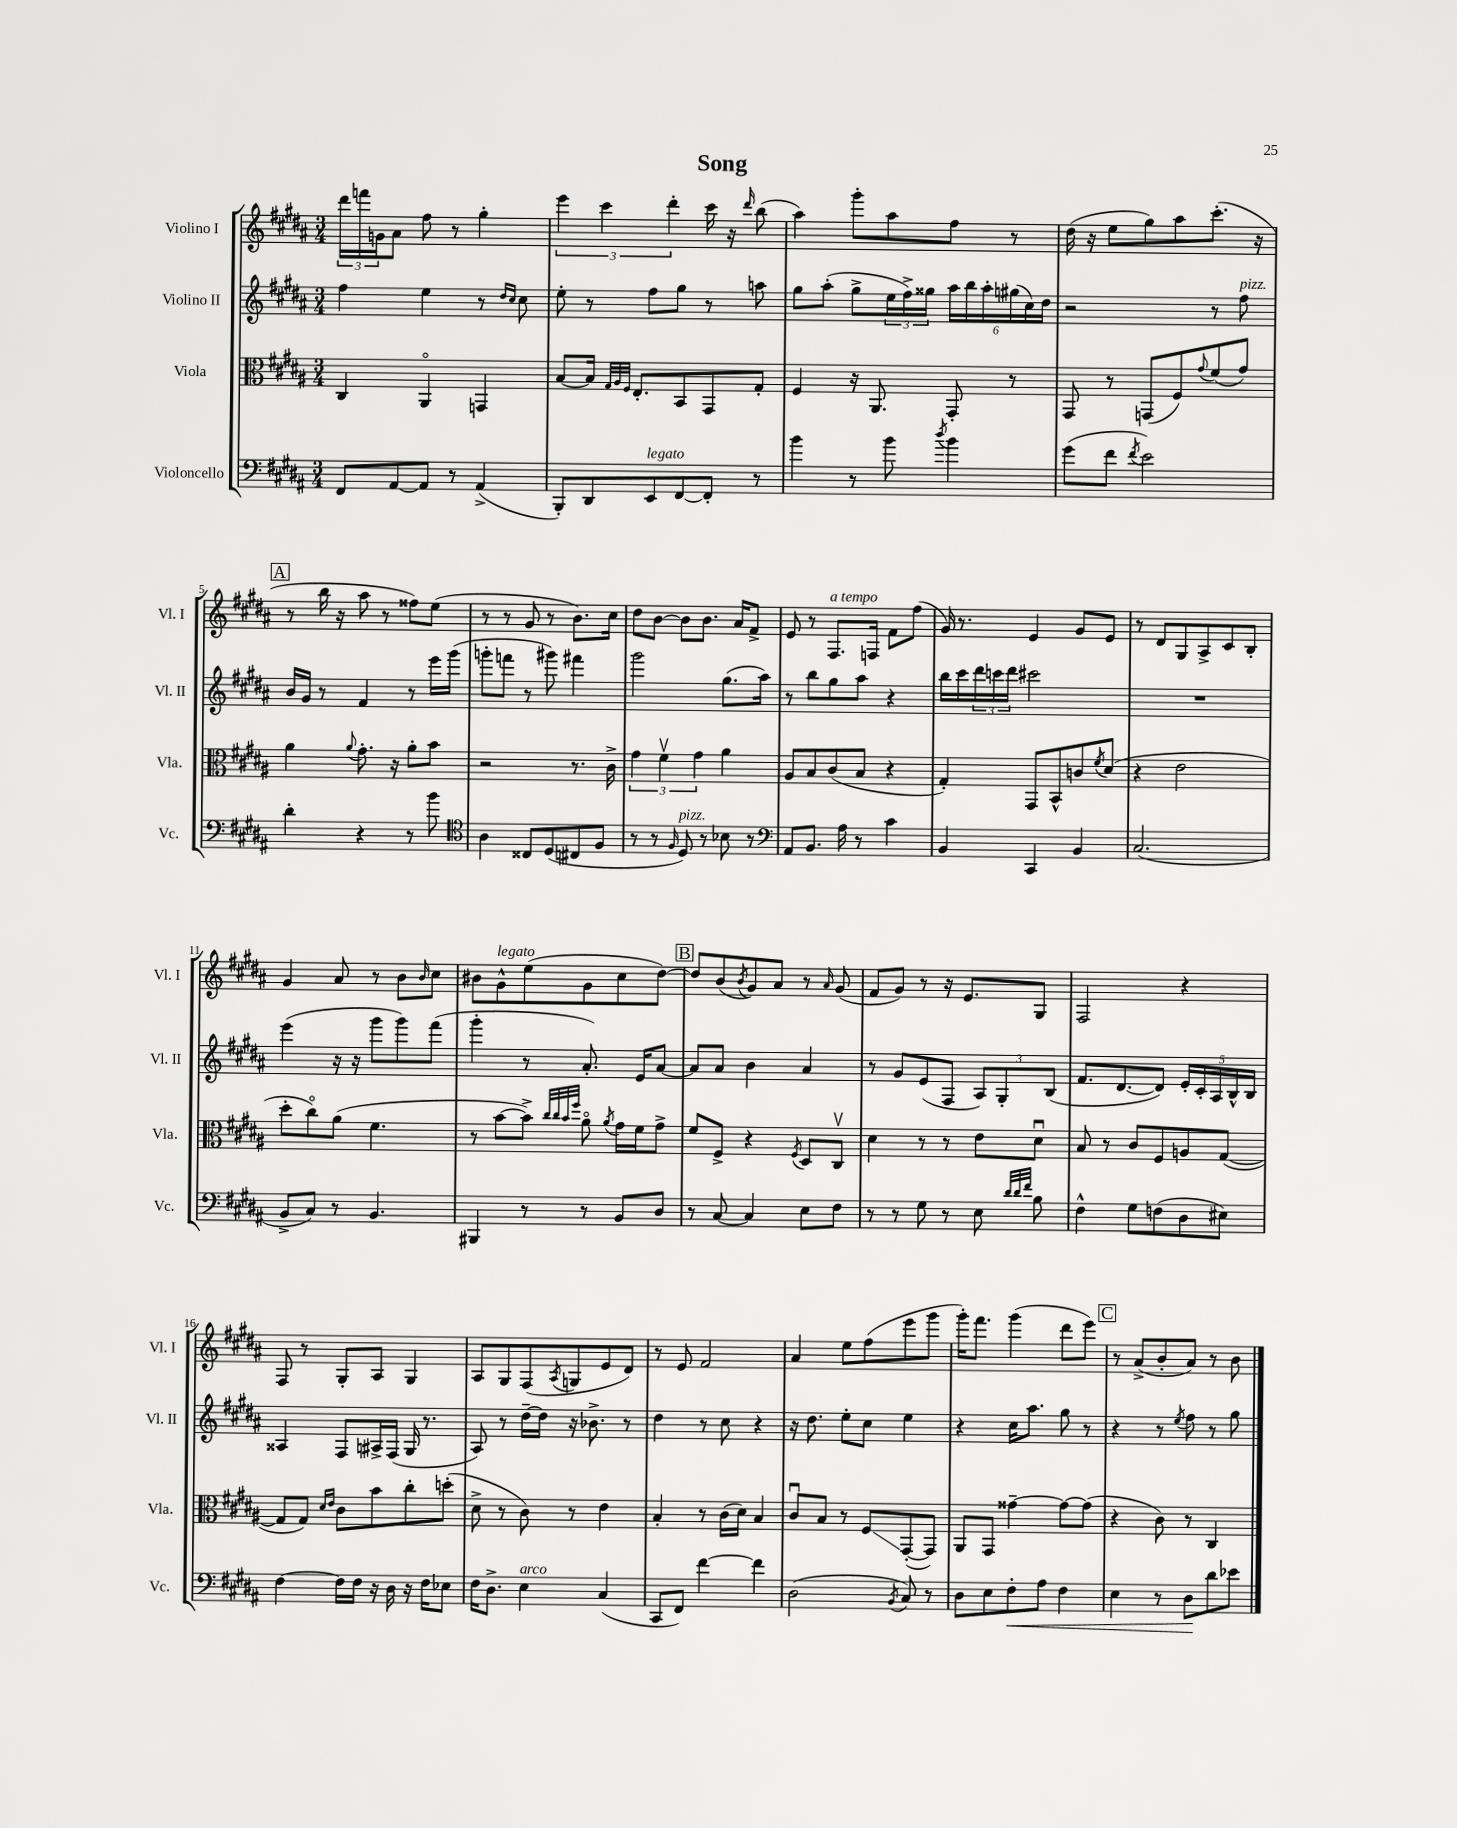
\header { title = "Song" }
<<
\new StaffGroup <<
\new Staff = "s0" \with { instrumentName = "Violino I" shortInstrumentName = "Vl. I" } {
    \clef treble \key b \major \numericTimeSignature \time 3/4
    \tuplet 3/2 { dis'''16 f'''16 g'16 } ais'8 fis''8 r8 gis''4-. |
    \tuplet 3/2 { e'''4 cis'''4 dis'''4-. } cis'''16 r16 \grace { dis'''16 } b''8( |
    ais''4) gis'''8-. ais''8 fis''8 r8 |
    dis''16( r16 e''8 gis''8) ais''8 cis'''8.-.( r16 |
    \mark \markup { \box "A" } r8 b''16 r16 ais''8 r8 fisis''8) e''8( |
    r8 r8 gis'8 r8 b'8.) cis''16 |
    dis''8 b'8~ b'8 b'8. ais'16 fis'8-> |
    e'8 r8 fis8.^\markup { \italic "a tempo" } f16 fis'8 fis''8( |
    gis'16) r8. e'4 gis'8 e'8 |
    r8 dis'8 gis8 ais8-> cis'8 b8-. |
    gis'4 ais'8 r8 b'8 \grace { b'16 } cis''8 |
    bis'8 gis'8-^^\markup { \italic "legato" } e''8( gis'8 cis''8 dis''8~) |
    \mark \markup { \box "B" } dis''8 b'8( \acciaccatura { b'8 } gis'8) ais'8 r8 \grace { ais'16 } gis'8( |
    fis'8 gis'8) r8 r16 e'8. gis8 |
    fis2 r4 |
    fis8 r8 gis8-. ais8 gis4 |
    ais8 gis8 fis8( \acciaccatura { ais8 } g8 e'8 dis'8) |
    r8 e'8 fis'2 |
    ais'4 e''8 fis''8( e'''8 gis'''8 |
    gis'''16-.) fis'''8. gis'''4( dis'''8 e'''8) |
    \mark \markup { \box "C" } r8 ais'8->( b'8-. ais'8) r8 b'8 \bar "|." |
}
\new Staff = "s1" \with { instrumentName = "Violino II" shortInstrumentName = "Vl. II" } {
    \clef treble \key b \major \numericTimeSignature \time 3/4
    fis''4 e''4 r8 \grace { dis''16 cis''16 } cis''8 |
    e''8-. r8 fis''8 gis''8 r8 a''8 |
    gis''8 ais''8-.( gis''8-> \tuplet 3/2 { e''16 fis''16->) gisis''16 } \tuplet 6/4 { ais''16 b''16 ais''16-. gis''16( cis''16) dis''16 } |
    r2 r8 fis''8^\markup { \italic "pizz." } |
    \mark \markup { \box "A" } b'16 gis'16 r8 fis'4 r8 e'''16 gis'''16( |
    g'''8-. f'''8 r8 gis'''8) fis'''4 |
    gis'''2 gis''8.( ais''16) |
    r8 b''8 gis''8 ais''8 r4 |
    b''16 cis'''16 \tuplet 3/2 { dis'''16 c'''16 dis'''16 } cis'''2 |
    R2. |
    e'''4( r16 r16 gis'''8 gis'''8) fis'''8( |
    gis'''4-. r8 ais'8.-.) e'16 ais'8~ |
    \mark \markup { \box "B" } ais'8 ais'8 b'4 ais'4 |
    r8 gis'8 e'8( fis8 \tuplet 3/2 { ais8) gis8-. b8( } |
    fis'8. dis'8.~ dis'8) \tuplet 5/4 { e'16-. cis'16-. ais16 b16-^ b16 } |
    aisis4 fis8 ais16-> fis16( gis16 r8. |
    ais8) r8 dis''16~-- dis''16 r16 bes'8.-> r8 |
    dis''4 r8 cis''8 r4 |
    r16 dis''8. e''8-. cis''8 e''4 |
    r4 cis''16 ais''8. gis''8 r8 |
    \mark \markup { \box "C" } r4 r8 \acciaccatura { e''8 } fis''8 r8 gis''8 \bar "|." |
}
\new Staff = "s2" \with { instrumentName = "Viola" shortInstrumentName = "Vla." } {
    \clef alto \key b \major \numericTimeSignature \time 3/4
    cis4 ais,4\flageolet g,4 |
    b8~ b16 \grace { gis32 ais32 fis32 } e8.-. b,8 gis,8 gis8-. |
    fis4 r16 ais,8. gis,8-. r8 |
    gis,8 r8 g,8( fis8) \appoggiatura { gis'8 } fis'8( gis'8) |
    \mark \markup { \box "A" } ais'4 \appoggiatura { ais'8 } gis'8.-. r16 ais'8-. b'8 |
    r2 r8. cis'16-> |
    \tuplet 3/2 { gis'4 fis'4\upbow gis'4 } ais'4 |
    ais8 b8 cis'8( b8 r4 |
    gis4-.) gis,8 b,8-^ c'8 \acciaccatura { fis'8 } dis'8( |
    r4 e'2 |
    dis''8-. cis''8\flageolet) ais'8( fis'4. |
    r8 b'8~ b'8->) \grace { cis''32 cis''32 b'32 fis''32 } ais'8\flageolet \acciaccatura { ais'8 } gis'16 fis'16 gis'8-> |
    \mark \markup { \box "B" } fis'8 fis8-> r4 \acciaccatura { fis8 } dis8 cis8\upbow |
    dis'4 r8 r8 e'8 dis'8\downbow |
    b8 r8 cis'8 fis8 a8 gis8~( |
    gis8 gis8) \grace { dis'16 e'16 } cis'8 b'8 cis''8-. d''8-.( |
    dis'8-> r8 cis'8) r8 e'4 |
    b4-. r8 cis'16( dis'16) b4 |
    cis'8\downbow b8 r8 fis8\glissando gis,8~-.( gis,8) |
    ais,8 gis,8 gisis'4~-- gisis'8~ gisis'8( |
    \mark \markup { \box "C" } r4 cis'8) r8 cis4 \bar "|." |
}
\new Staff = "s3" \with { instrumentName = "Violoncello" shortInstrumentName = "Vc." } {
    \clef bass \key b \major \numericTimeSignature \time 3/4
    fis,8 ais,8~ ais,8 r8 ais,4->( |
    b,,8-.) dis,8 e,8^\markup { \italic "legato" } fis,8~ fis,8-. r8 |
    b'4 r8 b'8 \acciaccatura { dis''8 } b'4 |
    gis'8( fis'8 \acciaccatura { fis'8 } e'2) |
    \mark \markup { \box "A" } dis'4-. r4 r8 b'8 |
    \clef tenor ais4 cisis8 dis8( cis8 fis8 |
    r8 r8 \grace { fis16 } dis8^\markup { \italic "pizz." }) r8 bes8 r8 |
    \clef bass ais,8 b,8. ais16 r8 cis'4 |
    b,4 cis,4 b,4 |
    cis2.( |
    b,8-> cis8) r8 b,4. |
    bis,,4 r8 r8 b,8 dis8 |
    \mark \markup { \box "B" } r8 cis8~ cis4 e8 fis8 |
    r8 r8 gis8 r8 e8 \grace { dis'32 dis'32 fis'32 } b8 |
    fis4-^ gis8 f8( dis8 eis8) |
    fis4~ fis16 fis16 r16 dis16 r16 fis16 ees8 |
    fis16 dis8.-> e4^\markup { \italic "arco" } cis4( |
    cis,8 fis,8) fis'4~ fis'4 |
    dis2( \acciaccatura { b,8 } cis8) r8 |
    dis8 e8 fis8-.\< ais8 fis4 |
    \mark \markup { \box "C" } e4 r8 dis8\! dis'8 ees'8 \bar "|." |
}
>>
>>
